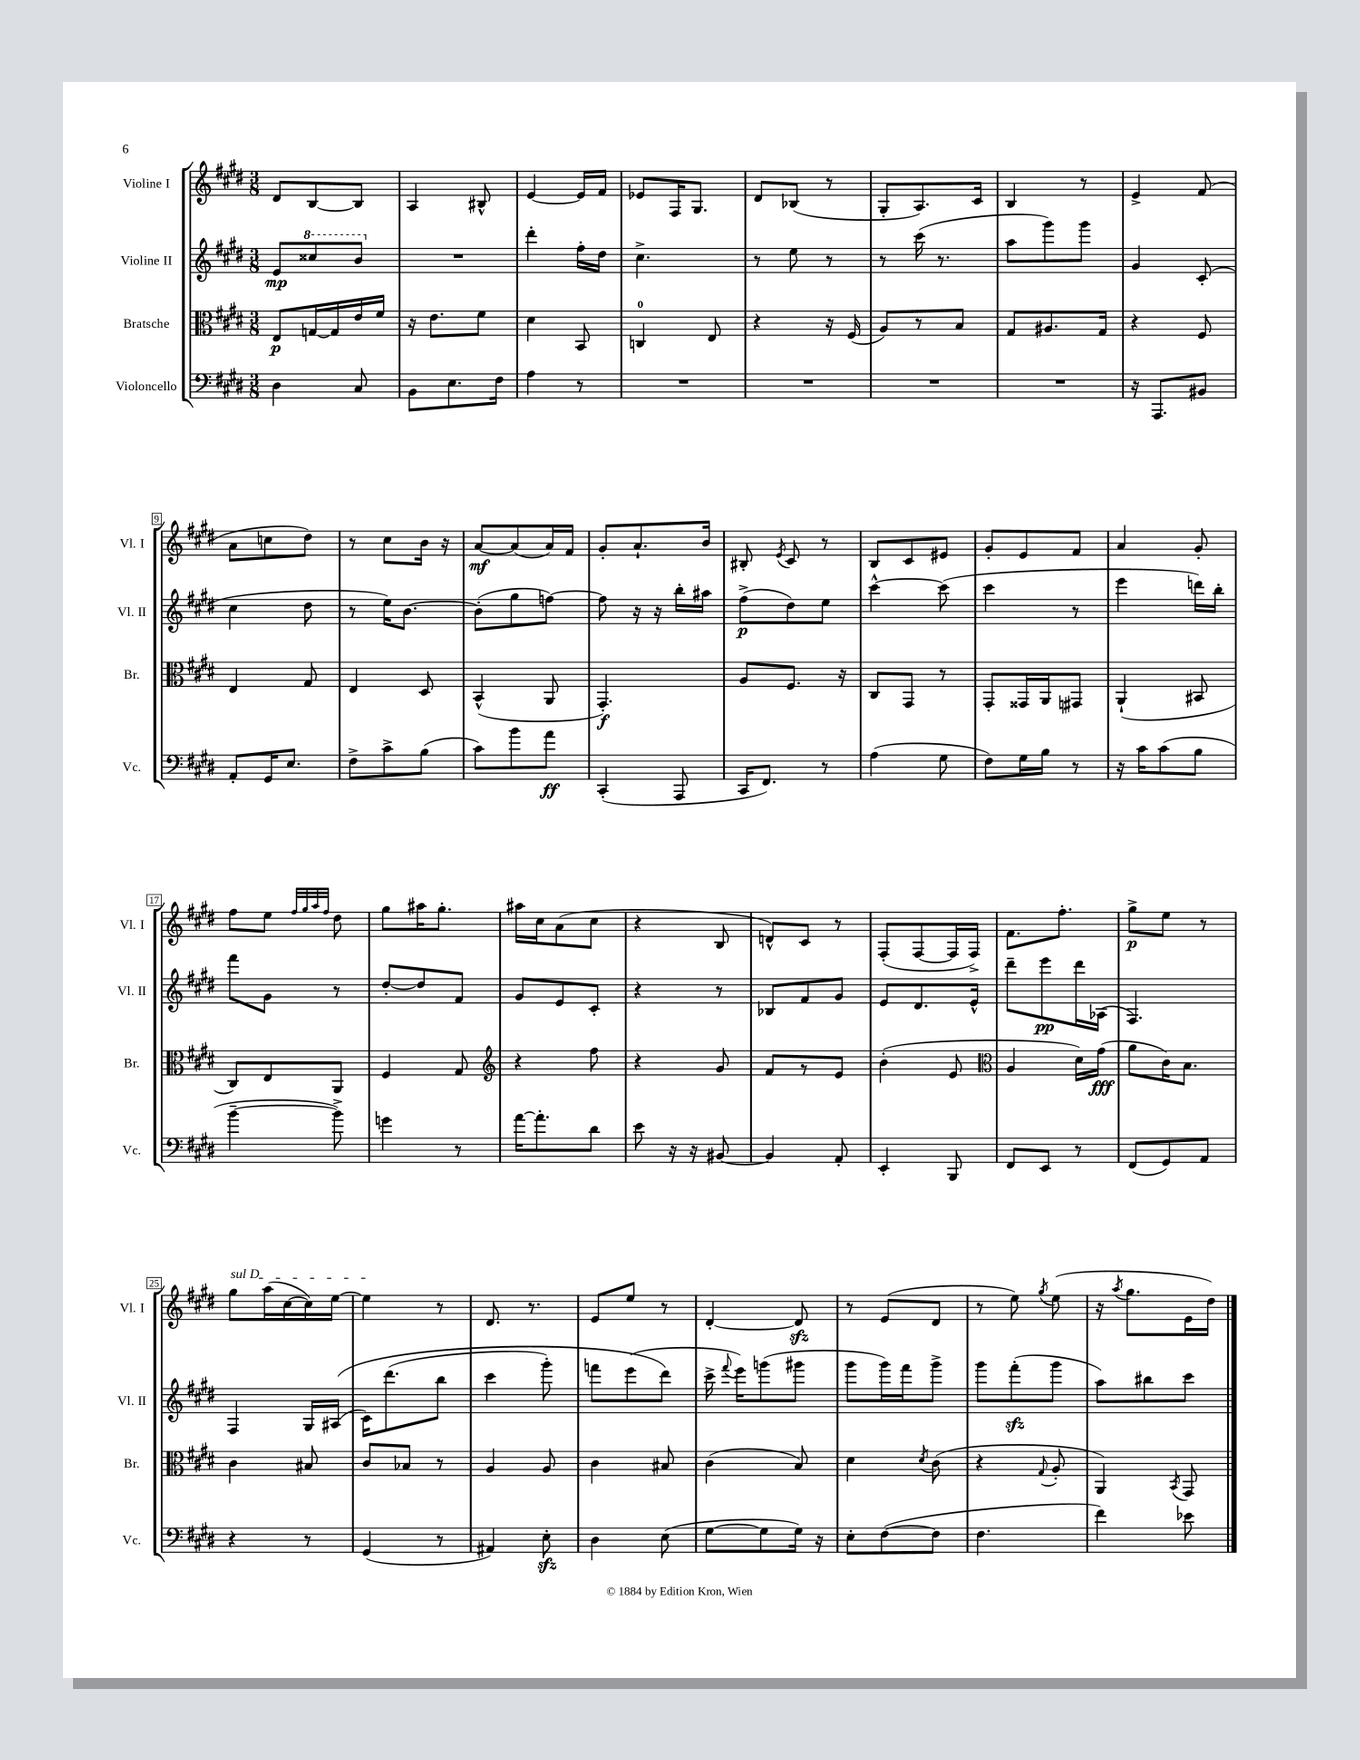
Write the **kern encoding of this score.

**kern	**dynam	**kern	**dynam	**kern	**dynam	**kern	**dynam
*part4	*part4	*part3	*part3	*part2	*part2	*part1	*part1
*staff4	*staff4	*staff3	*staff3	*staff2	*staff2	*staff1	*staff1
*I"Violoncello	*	*I"Bratsche	*	*I"Violine II	*	*I"Violine I	*
*I'Vc.	*	*I'Br.	*	*I'Vl. II	*	*I'Vl. I	*
*clefF4	*	*clefC3	*	*clefG2	*	*clefG2	*
*k[f#c#g#d#]	*	*k[f#c#g#d#]	*	*k[f#c#g#d#]	*	*k[f#c#g#d#]	*
*M3/8	*	*M3/8	*	*M3/8	*	*M3/8	*
=1	=1	=1	=1	=1	=1	=1	=1
4D#\	.	8E/L	p	8e/L	mp	8d#/L	.
*	*	*	*	*8va	*	*	*
.	.	[16Gn/L	.	8ccc##X/	.	[8B/	.
.	.	16G/]	.	.	.	.	.
8C#/	.	16e/	.	8bb/J	.	8B/J]	.
.	.	16f#/JJ	.	.	.	.	.
=2	=2	=2	=2	=2	=2	=2	=2
*	*	*	*	*X8va	*	*	*
8BB\L	.	16r	.	4.r	.	4A/	.
.	.	8.e\L	.	.	.	.	.
8.E\	.	.	.	.	.	.	.
.	.	8f#\J	.	.	.	8B#X^^/	.
16F#\Jk	.	.	.	.	.	.	.
=3	=3	=3	=3	=3	=3	=3	=3
4A\	.	4d#\	.	4ddd#'\	.	[4e/	.
8r	.	8BB/	.	16ff#'\LL	.	16e/LL]	.
.	.	.	.	16dd#\JJ	.	16f#/JJ	.
=4	=4	=4	=4	=4	=4	=4	=4
4.r	.	4Cn/	.	4.cc#^\	.	8e-X/L	.
.	.	.	.	.	.	16F#/K	.
.	.	.	.	.	.	8.G#/J	.
.	.	8E/	.	.	.	.	.
=5	=5	=5	=5	=5	=5	=5	=5
4.r	.	4r	.	8r	.	8d#/L	.
.	.	.	.	8ee\	.	(8B-X/J	.
.	.	16r	.	8r	.	8r	.
.	.	(16F#/	.	.	.	.	.
=6	=6	=6	=6	=6	=6	=6	=6
4.r	.	8A/L)	.	8r	.	8G#'/L	.
.	.	8r	.	(16ccc#\	.	8.A/)	.
.	.	.	.	8.r	.	.	.
.	.	8B/J	.	.	.	.	.
.	.	.	.	.	.	16c#/Jk	.
=7	=7	=7	=7	=7	=7	=7	=7
4.r	.	8G#/L	.	8aa\L	.	4B/	.
.	.	8.A#X/	.	8ggg#\)	.	.	.
.	.	.	.	8ggg#\J	.	8r	.
.	.	16G#/Jk	.	.	.	.	.
=8	=8	=8	=8	=8	=8	=8	=8
16r	.	4r	.	4g#/	.	4e^/	.
8.AAA/L	.	.	.	.	.	.	.
8BB#X/J	.	8F#/	.	(8c#'/	.	(8f#/	.
!!LO:LB:g=z
=9	=9	=9	=9	=9	=9	=9	=9
8AA'/L	.	4E/	.	4cc#\	.	8a\L	.
16GG#/K	.	.	.	.	.	8ccn\	.
8.E/J	.	.	.	.	.	.	.
.	.	8G#/	.	8dd#\	.	8dd#\J)	.
=10	=10	=10	=10	=10	=10	=10	=10
8F#^\L	.	4E/	.	8r	.	8r	.
8c#^\	.	.	.	16ee\KL)	.	8cc#\L	.
.	.	.	.	[8.b\J	.	.	.
(8B\J	.	8D#/	.	.	.	16b\Jk	.
.	.	.	.	.	.	16r	.
=11	=11	=11	=11	=11	=11	=11	=11
8c#\L)	.	(4BB^^/	.	(8b'\L]	.	[8a/L	mf
8b\	.	.	.	8gg#\	.	(8a/]	.
8a\J	ff	8AA/	.	[8ffn\J)	.	16a/L)	.
.	.	.	.	.	.	16f#/JJ	.
=12	=12	=12	=12	=12	=12	=12	=12
(4CC#'/	.	4.GG#'/)	f	8ff\]	.	8g#'/L	.
.	.	.	.	16r	.	8.a`/	.
.	.	.	.	16r	.	.	.
8AAA/	.	.	.	16bb'\LL	.	.	.
.	.	.	.	16aa#X\JJ	.	16b/Jk	.
=13	=13	=13	=13	=13	=13	=13	=13
16CC#/KL	.	8A/L	.	(8ff#^\L	p	8B#X'/	.
8.FF#/J)	.	.	.	.	.	.	.
.	.	.	.	.	.	8qe/	.
.	.	8.F#/J	.	8dd#\)	.	8c#/	.
8r	.	.	.	8ee\J	.	8r	.
.	.	16r	.	.	.	.	.
=14	=14	=14	=14	=14	=14	=14	=14
(4A\	.	8C#/L	.	[4ccc#^^\	.	8B/L	.
.	.	8GG#/J	.	.	.	8c#/	.
8G#\	.	8r	.	(8ccc#\]	.	8e#X/J	.
=15	=15	=15	=15	=15	=15	=15	=15
8F#\L)	.	8GG#'/L	.	4ccc#\	.	8g#'/L	.
16G#\L	.	16GG##X/L	.	.	.	8e/	.
16B\JJ	.	16AA/J	.	.	.	.	.
8r	.	8GG#X/J	.	8r	.	8f#/J	.
=16	=16	=16	=16	=16	=16	=16	=16
16r	.	(4AA`/	.	4eee\	.	4a/	.
16c#\KL	.	.	.	.	.	.	.
(8c#\	.	.	.	.	.	.	.
8B\J	.	8BB#X/	.	16dddn\LL)	.	8g#'/	.
.	.	.	.	16bb'\JJ	.	.	.
!!LO:LB:g=z
=17	=17	=17	=17	=17	=17	=17	=17
[4b~\	.	8C#/L)	.	8fff#\L	.	8ff#\L	.
.	.	8E/	.	8g#\J	.	8ee\J	.
.	.	.	.	.	.	32qqff#/LLL	.
.	.	.	.	.	.	32qqgg#/	.
.	.	.	.	.	.	32qqaa/	.
.	.	.	.	.	.	32qqff#/JJJ	.
8b^\])	.	8AA/J	.	8r	.	8dd#\	.
=18	=18	=18	=18	=18	=18	=18	=18
4gn\	.	4F#/	.	[8dd#'/L	.	8gg#\L	.
.	.	.	.	8dd#/]	.	16aa#X\K	.
.	.	.	.	.	.	8.gg#'\J	.
8r	.	8G#/	.	8f#/J	.	.	.
=19	=19	=19	=19	=19	=19	=19	=19
*	*	*clefG2	*	*	*	*	*
[16a\KL	.	4r	.	8g#/L	.	16aa#X\LL	.
8.a'\]	.	.	.	.	.	16cc#\J	.
.	.	.	.	8e/	.	(8a\	.
8d#\J	.	8ff#\	.	8c#'/J	.	8cc#\J	.
=20	=20	=20	=20	=20	=20	=20	=20
8e\	.	4r	.	4r	.	4r	.
16r	.	.	.	.	.	.	.
16r	.	.	.	.	.	.	.
[8BB#X/	.	8g#/	.	8r	.	8B/	.
=21	=21	=21	=21	=21	=21	=21	=21
4BB#/]	.	8f#/L	.	8B-X/L	.	8dn^^/L)	.
.	.	8r	.	8f#/	.	8c#/J	.
8AA'/	.	8e/J	.	8g#/J	.	8r	.
=22	=22	=22	=22	=22	=22	=22	=22
4EE'/	.	(4b'\	.	8e/L	.	(8F#'/L	.
.	.	.	.	8.d#/	.	[8F#/	.
8BBB/	.	8e/	.	.	.	16F#/L]	.
.	.	.	.	16e^^/Jk	.	16F#^/JJ)	.
=23	=23	=23	=23	=23	=23	=23	=23
*	*	*clefC3	*	*	*	*	*
8FF#/L	.	4A/	.	8ddd#~\L	.	8.f#\L	.
8EE/J	.	.	.	8eee\	pp	.	.
.	.	.	.	.	.	8.ff#'\J	.
8r	.	16d#\LL)	.	16ddd#\L	.	.	.
.	.	(16g#\JJ	fff	(16A-X\JJ	.	.	.
=24	=24	=24	=24	=24	=24	=24	=24
(8FF#/L	.	8a\L	.	4.F#/)	.	8gg#^\L	p
8GG#/)	.	16c#\K)	.	.	.	8ee\J	.
.	.	8.B\J	.	.	.	.	.
8AA/J	.	.	.	.	.	8r	.
!!LO:LB:g=z
=25	=25	=25	=25	=25	=25	=25	=25
!	!	!	!	!	!	!LO:TX:a:i:t=sul D	!
4r	.	4c#\	.	4F#/	.	8gg#\L	.
.	.	.	.	.	.	(16aa\L	.
.	.	.	.	.	.	[16cc#\	.
8r	.	8B#X/	.	16G#/LL	.	16cc#\])	.
.	.	.	.	((16A#X/JJ	.	[16ee\JJ	.
=26	=26	=26	=26	=26	=26	=26	=26
(4GG#/	.	8c#/L	.	16c#\KL)	.	4ee\]	.
.	.	.	.	(8.ddd#\	.	.	.
.	.	8B-X/J	.	.	.	.	.
8r	.	8r	.	8bb\J	.	8r	.
=27	=27	=27	=27	=27	=27	=27	=27
4AA#X/)	.	4A/	.	4ccc#\	.	8.d#/	.
.	.	.	.	.	.	8.r	.
8Ezz'\	.	8A/	.	8ggg#'\)	.	.	.
=28	=28	=28	=28	=28	=28	=28	=28
4D#\	.	4c#\	.	8fffn\L	.	8e/L	.
.	.	.	.	(8eee\	.	8ee/J	.
(8E\	.	8B#X/	.	8ddd#\J)	.	8r	.
=29	=29	=29	=29	=29	=29	=29	=29
[8G#\L	.	(4c#\	.	16ccc#^\	.	[4d#'/	.
.	.	.	.	8qqfff#/	.	.	.
.	.	.	.	16eee\KL)	.	.	.
8G#\]	.	.	.	(8gggn\	.	.	.
16G#\Jk)	.	8B/)	.	8ggg#X\J	.	8d#zz/]	.
16r	.	.	.	.	.	.	.
=30	=30	=30	=30	=30	=30	=30	=30
8E'\L	.	4d#\	.	8ggg#\L	.	8r	.
([8F#\	.	.	.	16ggg#\L)	.	(8e/L	.
.	.	.	.	16fff#\J	.	.	.
.	.	8qd#/	.	.	.	.	.
8F#\J]	.	(8c#\	.	8ggg#^\J	.	8d#/J	.
=31	=31	=31	=31	=31	=31	=31	=31
4.F#\	.	4r	.	8ggg#\L	.	8r	.
.	.	.	.	(8fff#zz'\	.	8ee\)	.
.	.	8qqG#/	.	.	.	8qgg#/	.
.	.	8A'/	.	8ggg#\J	.	(8ee\	.
=32	=32	=32	=32	=32	=32	=32	=32
4f#\)	.	4AA/)	.	8aa\L)	.	16r	.
.	.	.	.	.	.	8qaa/	.
.	.	.	.	.	.	8.gg#\L	.
.	.	.	.	8bb#X\	.	.	.
.	.	8qBB/	.	.	.	.	.
8e-X\	.	8GG#/	.	8ccc#\J	.	16e\L	.
.	.	.	.	.	.	16dd#\JJ)	.
==	==	==	==	==	==	==	==
*-	*-	*-	*-	*-	*-	*-	*-
